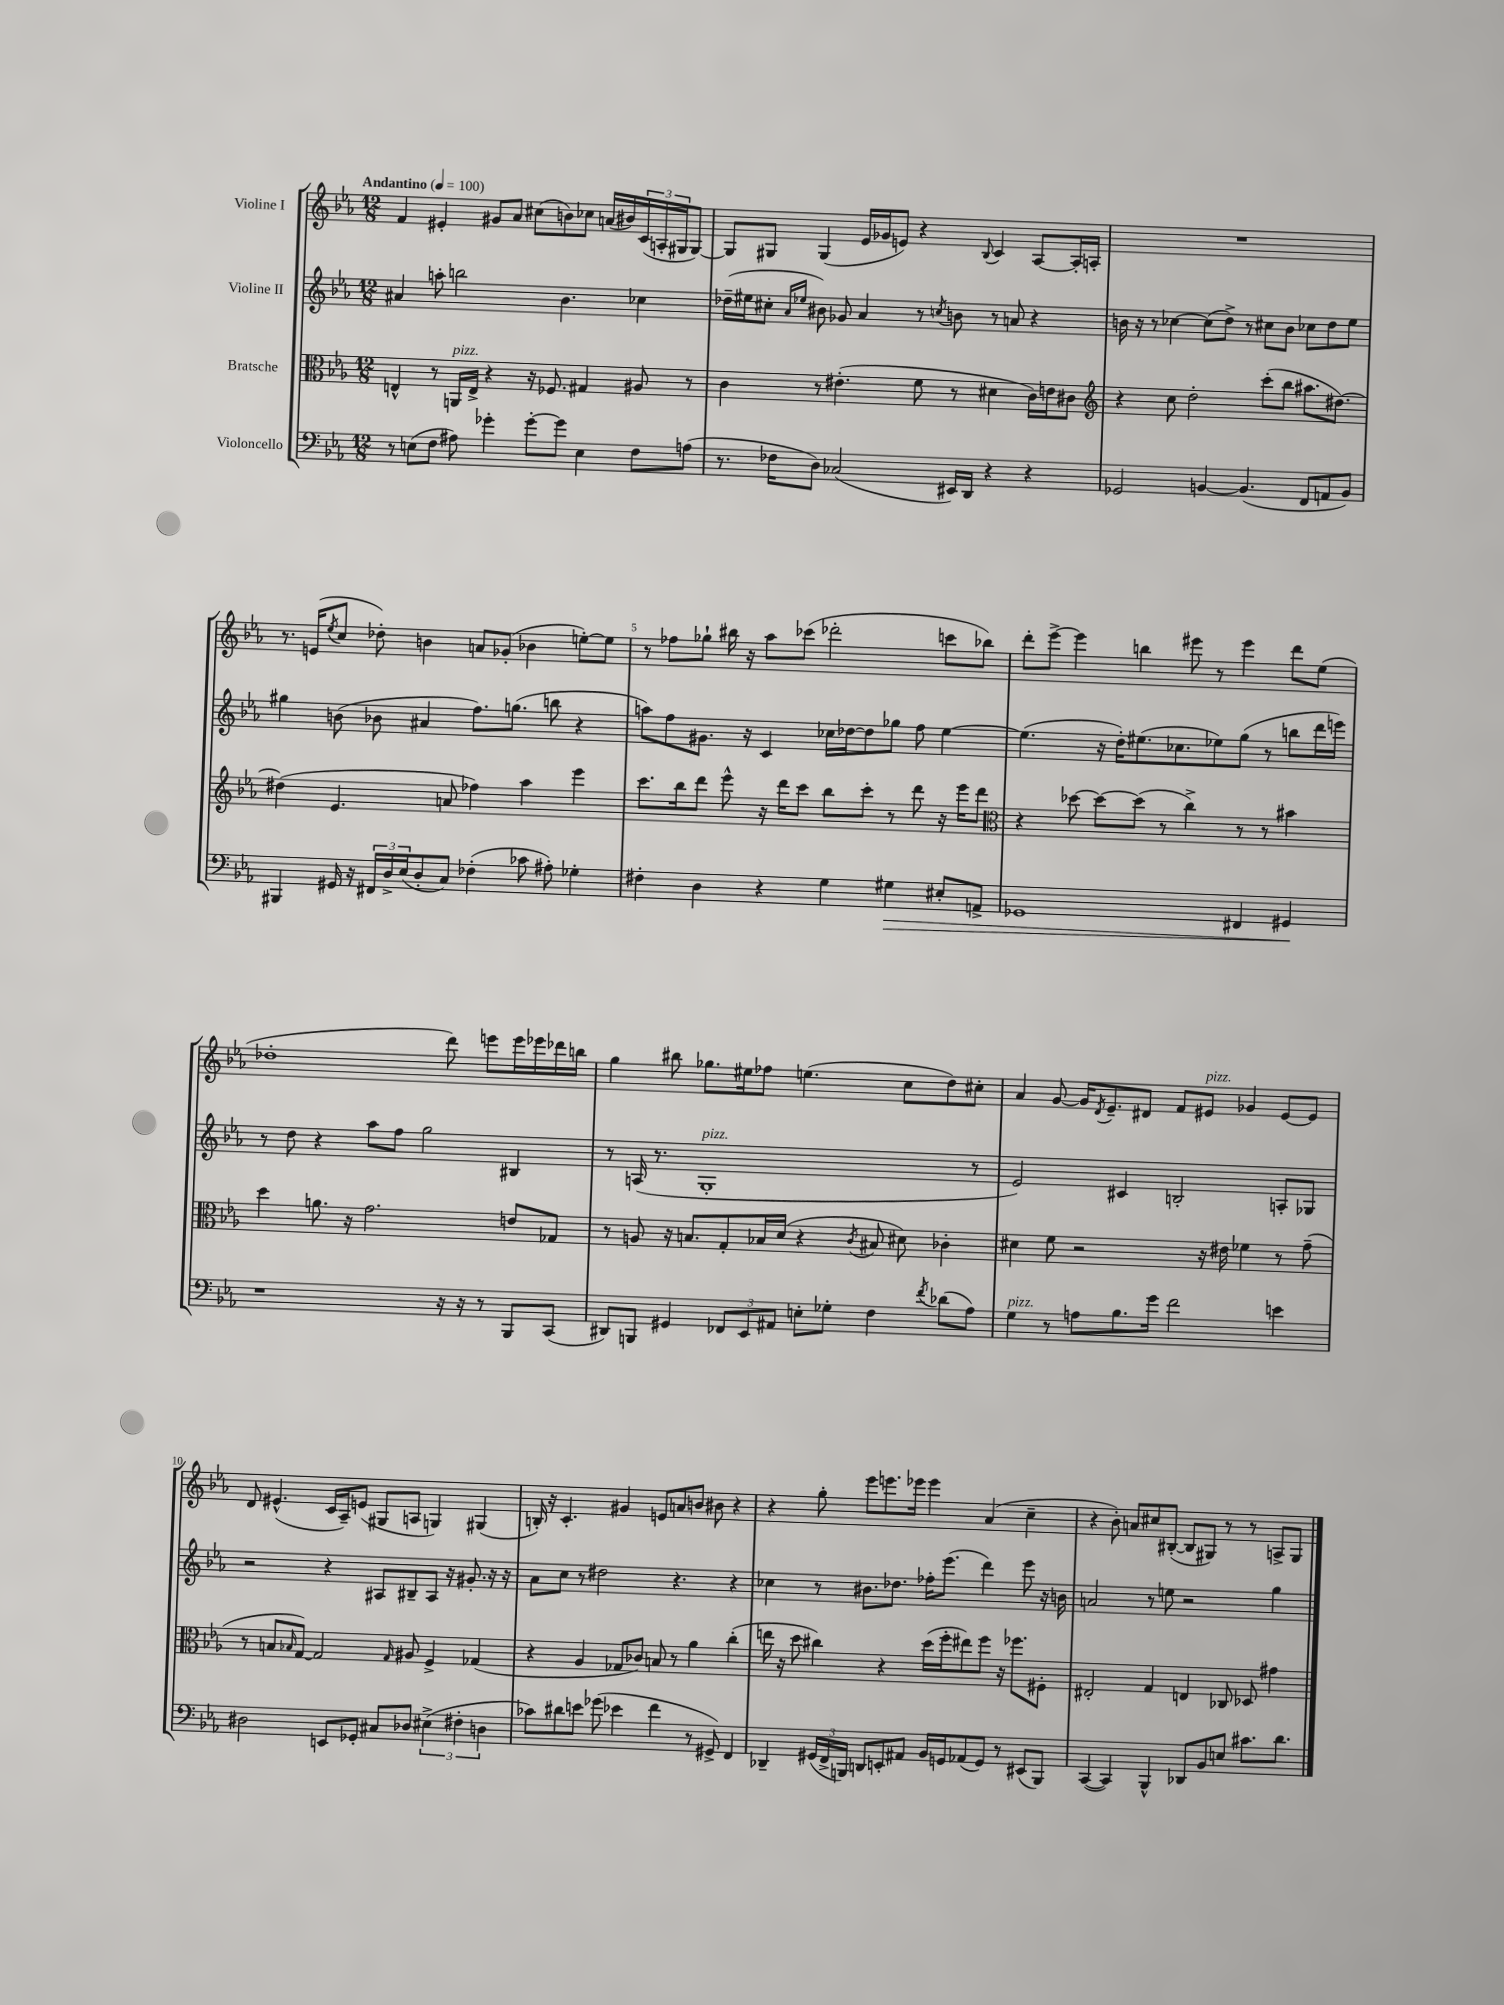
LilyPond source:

<<
\new StaffGroup <<
\new Staff = "s0" \with { instrumentName = "Violine I" } {
    \clef treble \key ees \major \numericTimeSignature \time 12/8 \tempo "Andantino" 4 = 100
    f'4 eis'4-. gis'8 aes'8 cis''8( b'8) ces''8 a'16( bis'16) \tuplet 3/2 { c'16( a16-. gis16 } gis8~) |
    gis8 gis8 gis4( ees'16 ges'16 e'8) r4 \appoggiatura { bes8 } c'4 aes8~ aes16-. a16-. |
    R1. |
    r8. e'16( \acciaccatura { ees''8 } c''8 des''8-.) b'4 a'8 ges'8-.( bes'4 e''8~-.) e''8 |
    r8 fes''8 ges''8-! bis''16 r16 aes''8 ces'''8( des'''2-. c'''8 bes''8) |
    d'''8-. ees'''8~-> ees'''4 b''4 eis'''8 r8 eis'''4 d'''8 ees''8( |
    des''1-. d'''8) e'''8 e'''16 ees'''16 des'''16 b''16 |
    g''4 bis''8 ges''8. eis''16 fes''8 e''4.( c''8 d''8) cis''8-. |
    aes'4 g'8~ g'16 \acciaccatura { d'8 } ees'8.-- dis'8 f'8 eis'8^\markup { \italic "pizz." } ges'4 eis'8~ eis'8 |
    d'8 eis'4.-^( c'16 aes16--) e'8( gis8 a8 g4) gis4( |
    b16-.) r16 c'4.-. gis'4 e'8 a'8 b'8 bis'8 r4 |
    r4 g''8-. ees'''8 e'''8. ees'''16 ees'''4 aes'4( c''4-- |
    r4 bes'8-.) a'8 cis''8 bis8~-.( bis8 gis8) r8 r8 a8-> gis8 \bar "|." |
}
\new Staff = "s1" \with { instrumentName = "Violine II" } {
    \clef treble \key ees \major \numericTimeSignature \time 12/8
    ais'4 a''8-. b''2 bes'4. ces''4 |
    des''16--( eis''16 cis''8-. \grace { aes'16 ees''16 } bis'8) ges'8 aes'4 r8 \acciaccatura { c''8 } b'8 r8 a'8 r4 |
    b'16 r16 r8 ces''4~ ces''8( d''8->) r8 cis''8 b'8 ces''8 d''8 ees''8 |
    gis''4 b'8( bes'8 ais'4 f''8.) g''8.( b''8 r4 |
    a''8) f''8 gis'8. r16 c'4 ces''16 des''16~ des''8 ges''8 f''8 ees''4~ |
    ees''4.( r16 d''16-.) eis''8.( ces''8. ees''8) g''8( r8 b''8 d'''16 e'''16) |
    r8 d''8 r4 aes''8 f''8 g''2 bis4 |
    r8 a16( r8. g1-.^\markup { \italic "pizz." } r8 |
    ees'2) cis'4 b2-. a8-. ges8 |
    r2 r4 ais8 bis8-- ais8 r16 gis'8.-. r16 r16 |
    aes'8 c''8 r8 dis''2 r4. r4 |
    ces''4 r8 bis'8. des''8. fes''16-. ees'''8.( d'''4) ees'''8 r16 b'16 |
    a'2 r8 e''8 r2 g''4 \bar "|." |
}
\new Staff = "s2" \with { instrumentName = "Bratsche" } {
    \clef alto \key ees \major \numericTimeSignature \time 12/8
    e4-^ r8 a,16^\markup { \italic "pizz." } e16-> r4 r16 fes8. gis4 ais8 r8 |
    c'4 r8 eis'4.-.( f'8 r8 dis'4 c'16) e'16 cis'8 |
    \clef treble r4 c''8 d''2-. c'''8-.( bes''8 ais''8. dis''8.~) |
    dis''4( ees'4. a'8 fes''4) aes''4 ees'''4 |
    c'''8. bes''16 d'''8 ees'''8-^ r16 d'''16 c'''8 bes''8 c'''8-. r8 d'''8 r16 ees'''16 d'''8 |
    \clef alto r4 des''8~ des''8~ des''8( r8 c''4->) r8 r8 bis'4 |
    d''4 a'8. r16 g'2. e'8 ges8 |
    r8 a8 r16 b8. g8-. bes16 d'16( r4 \acciaccatura { c'8 } bis8 dis'8) ces'4-. |
    dis'4 f'8 r2 r16 eis'16 fes'4 r8 g'8--( |
    r8 b8 \grace { bes16 } g8~) g2 \grace { g16 } ais8 f4-> ges4( |
    r4 aes4 ges8 ces'8) b8 r8 aes'4 c''4-.( |
    e''16 r16 d''8 cis''4) r4 d''16( f''16-. eis''8) f''8 r16 fes''8. fis8-. |
    eis2-. g4 e4 ces8 des8 gis'4 \bar "|." |
}
\new Staff = "s3" \with { instrumentName = "Violoncello" } {
    \clef bass \key ees \major \numericTimeSignature \time 12/8
    r8 e8( f8 ais8) ges'4-. ges'8~-. ges'8 e4 f8 a8( |
    r8. fes16 d8) ces2( eis,16) d,16 r4 r4 |
    ges,2 b,4~ b,4.( f,8 a,8 b,8) |
    bis,,4 gis,16 r16 \tuplet 3/2 { fis,16 d16-> ees16( } d8-. c8) fes4-.( ces'8 ais8-.) ges4-. |
    fis4-. d4 r4 g4 gis4\> eis8-. a,8-> |
    ges,1 fis,4 gis,4\! |
    r1 r16 r16 r8 bes,,8 c,8( |
    dis,8) b,,8 gis,4 \tuplet 3/2 { fes,8 ees,8 ais,8 } e8-. ges8-. f4 \acciaccatura { f'8 } des'8( aes8) |
    g4^\markup { \italic "pizz." } r8 a8 bes8. g'16 f'2 e'4 |
    dis2 e,8 ges,8-. cis8 des8 \tuplet 3/2 { eis4->( fis4-. d4 } |
    ces'8) dis'8 e'8 ges'8( ees'4 f'4 r8 gis,8->) f,4 |
    des,4-- \tuplet 3/2 { gis,16( f,16-> b,,16) } d,8 e,8-. ais,8 bes,16 g,16 aes,8( g,8) r8 eis,8( b,,8) |
    c,4~( c,4) bes,,4-^ des,8 bes,8 e8 cis'8. d'8. \bar "|." |
}
>>
>>
\layout { \context { \Score \override BarNumber.break-visibility = ##(#f #t #t) barNumberVisibility = #(every-nth-bar-number-visible 5) } }
